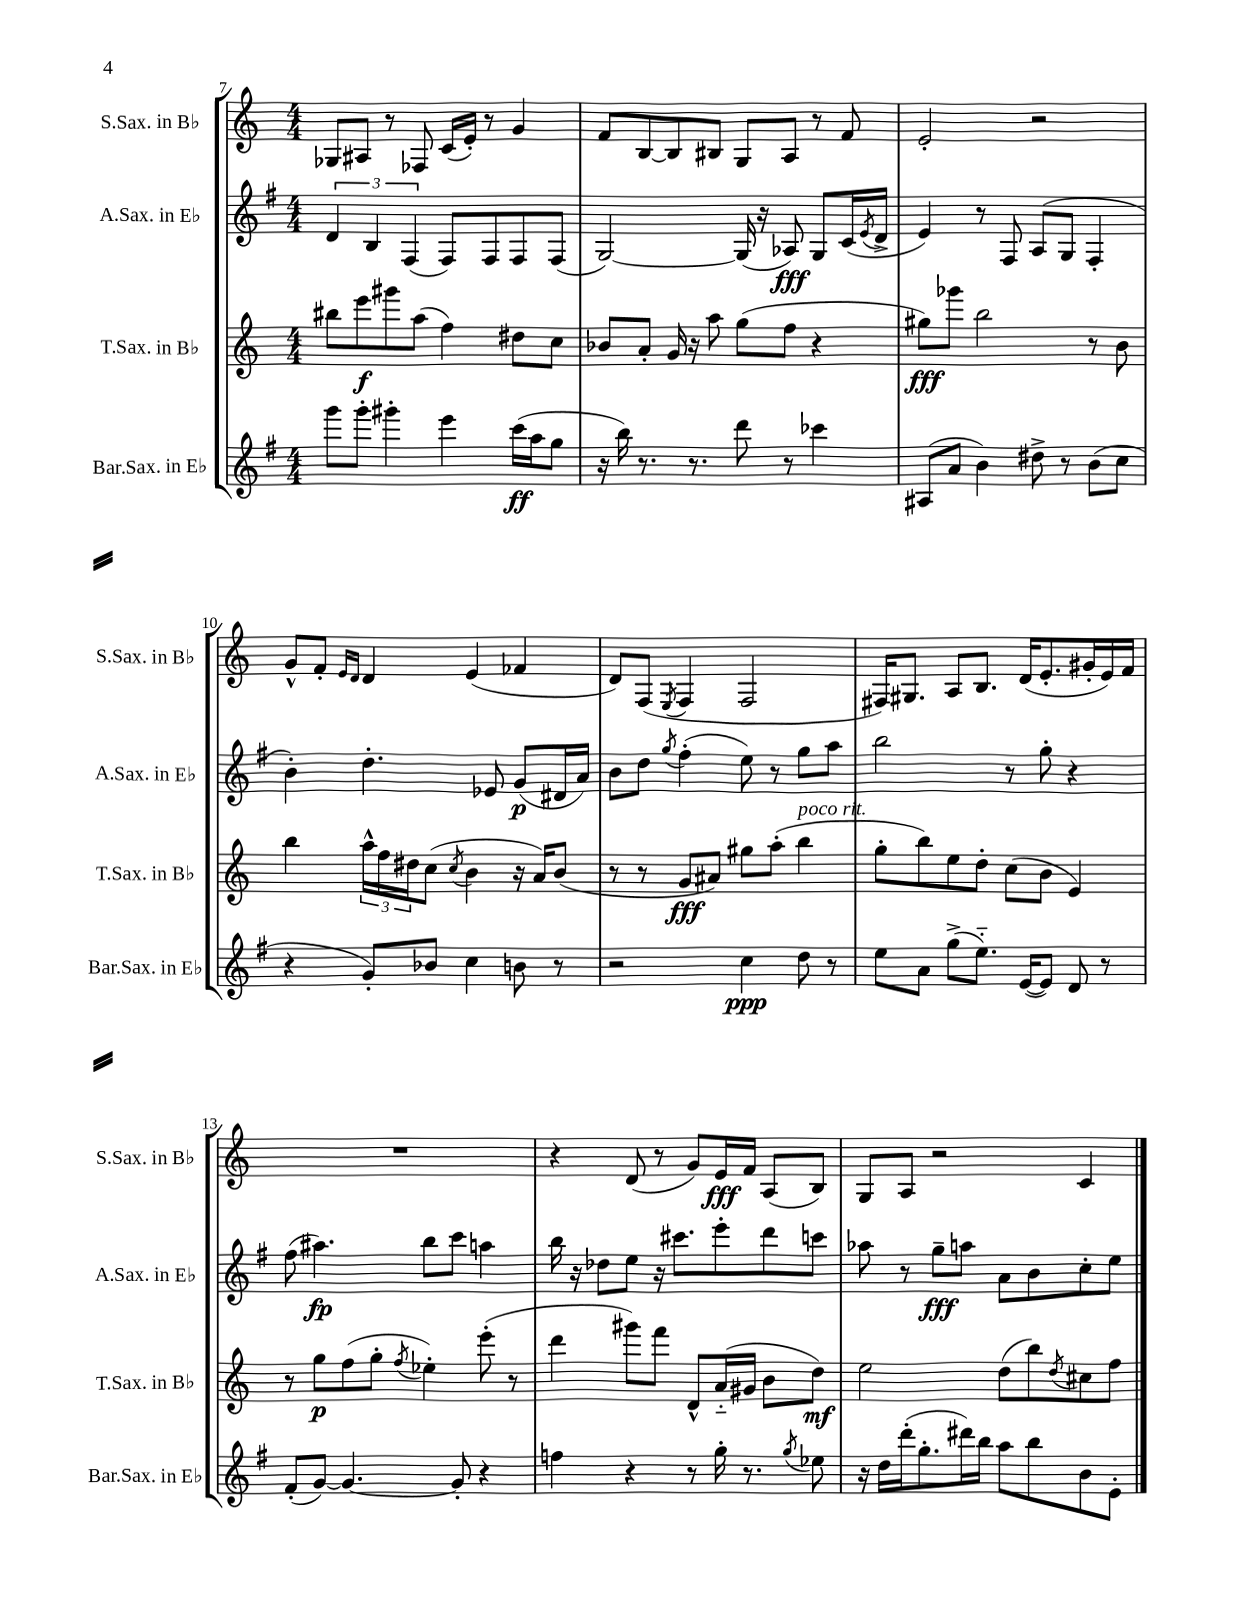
<<
\new StaffGroup <<
\new Staff = "s0" \with { instrumentName = "S.Sax. in Bb" shortInstrumentName = "S.Sax. in Bb" } {
    \clef treble \key c \major \numericTimeSignature \time 4/4
    ges8 ais8 r8 fes8 c'16( e'16-.) r8 g'4 |
    f'8 b8~ b8 bis8 g8 a8 r8 f'8 |
    e'2-. r2 |
    g'8-^ f'8-. \grace { e'16 d'16 } d'4 e'4( fes'4 |
    d'8) f8( \acciaccatura { e8 } f4 f2 |
    fis16) gis8. a8 b8. d'16( e'8.-. gis'16-. e'16) f'16 |
    R1 |
    r4 d'8( r8 g'8) e'16\fff f'16 a8( b8) |
    g8 a8 r2 c'4 \bar "|." |
}
\new Staff = "s1" \with { instrumentName = "A.Sax. in Eb" shortInstrumentName = "A.Sax. in Eb" } {
    \clef treble \key g \major \numericTimeSignature \time 4/4
    \tuplet 3/2 { d'4 b4 fis4( } fis8) fis8 fis8 fis8( |
    g2~) g16( r16 aes8\fff) g8 c'16( \acciaccatura { e'8 } d'16-> |
    e'4) r8 fis8 a8( g8 fis4-. |
    b'4-.) d''4.-. ees'8 g'8\p( dis'16 a'16) |
    b'8 d''8 \acciaccatura { g''8 } fis''4-.( e''8) r8 g''8 a''8 |
    b''2 r8 g''8-. r4 |
    fis''8( ais''4.\fp) b''8 c'''8 a''4 |
    b''16 r16 des''8 e''8 r16 cis'''8. e'''8-. d'''8 c'''8 |
    aes''8 r8 g''8--\fff a''8 a'8 b'8 c''8-. e''8 \bar "|." |
}
\new Staff = "s2" \with { instrumentName = "T.Sax. in Bb" shortInstrumentName = "T.Sax. in Bb" } {
    \clef treble \key c \major \numericTimeSignature \time 4/4
    bis''8 e'''8\f gis'''8 a''8( f''4) dis''8 c''8 |
    bes'8 a'8-. g'16 r16 a''8 g''8( f''8 r4 |
    gis''8\fff) ges'''8 b''2 r8 b'8 |
    b''4 \tuplet 3/2 { a''16-^ f''16 dis''16 } c''8( \acciaccatura { c''8 } b'4 r16 a'16) b'8( |
    r8 r8 g'8\fff ais'8) gis''8 a''8-.( b''4^\markup { \italic "poco rit." } |
    g''8-. b''8) e''8 d''8-. c''8( b'8 e'4) |
    r8 g''8\p f''8( g''8-. \acciaccatura { f''8 } ees''4-.) e'''8-.( r8 |
    d'''4 gis'''8) f'''8 d'8-^ a'16-_( gis'16 b'8 d''8\mf) |
    e''2 d''8( b''8) \acciaccatura { d''8 } cis''8 f''8 \bar "|." |
}
\new Staff = "s3" \with { instrumentName = "Bar.Sax. in Eb" shortInstrumentName = "Bar.Sax. in Eb" } {
    \clef treble \key g \major \numericTimeSignature \time 4/4
    g'''8 g'''8-. gis'''4-. e'''4 c'''16\ff( a''16 g''8 |
    r16 b''16) r8. r8. d'''8 r8 ces'''4 |
    ais8( a'8 b'4) dis''8-> r8 b'8( c''8 |
    r4 g'8-.) bes'8 c''4 b'8 r8 |
    r2 c''4\ppp d''8 r8 |
    e''8 a'8 g''8->( e''8.-_) e'16~( e'8) d'8 r8 |
    fis'8-.( g'8~) g'4.~ g'8-. r4 |
    f''4 r4 r8 g''16-. r8. \acciaccatura { g''8 } ees''8 |
    r16 d''16 d'''16-.( g''8.-. dis'''16) b''16 a''8 b''8 b'8 e'8-. \bar "|." |
}
>>
>>
\layout { \context { \Score currentBarNumber = #7 } }
